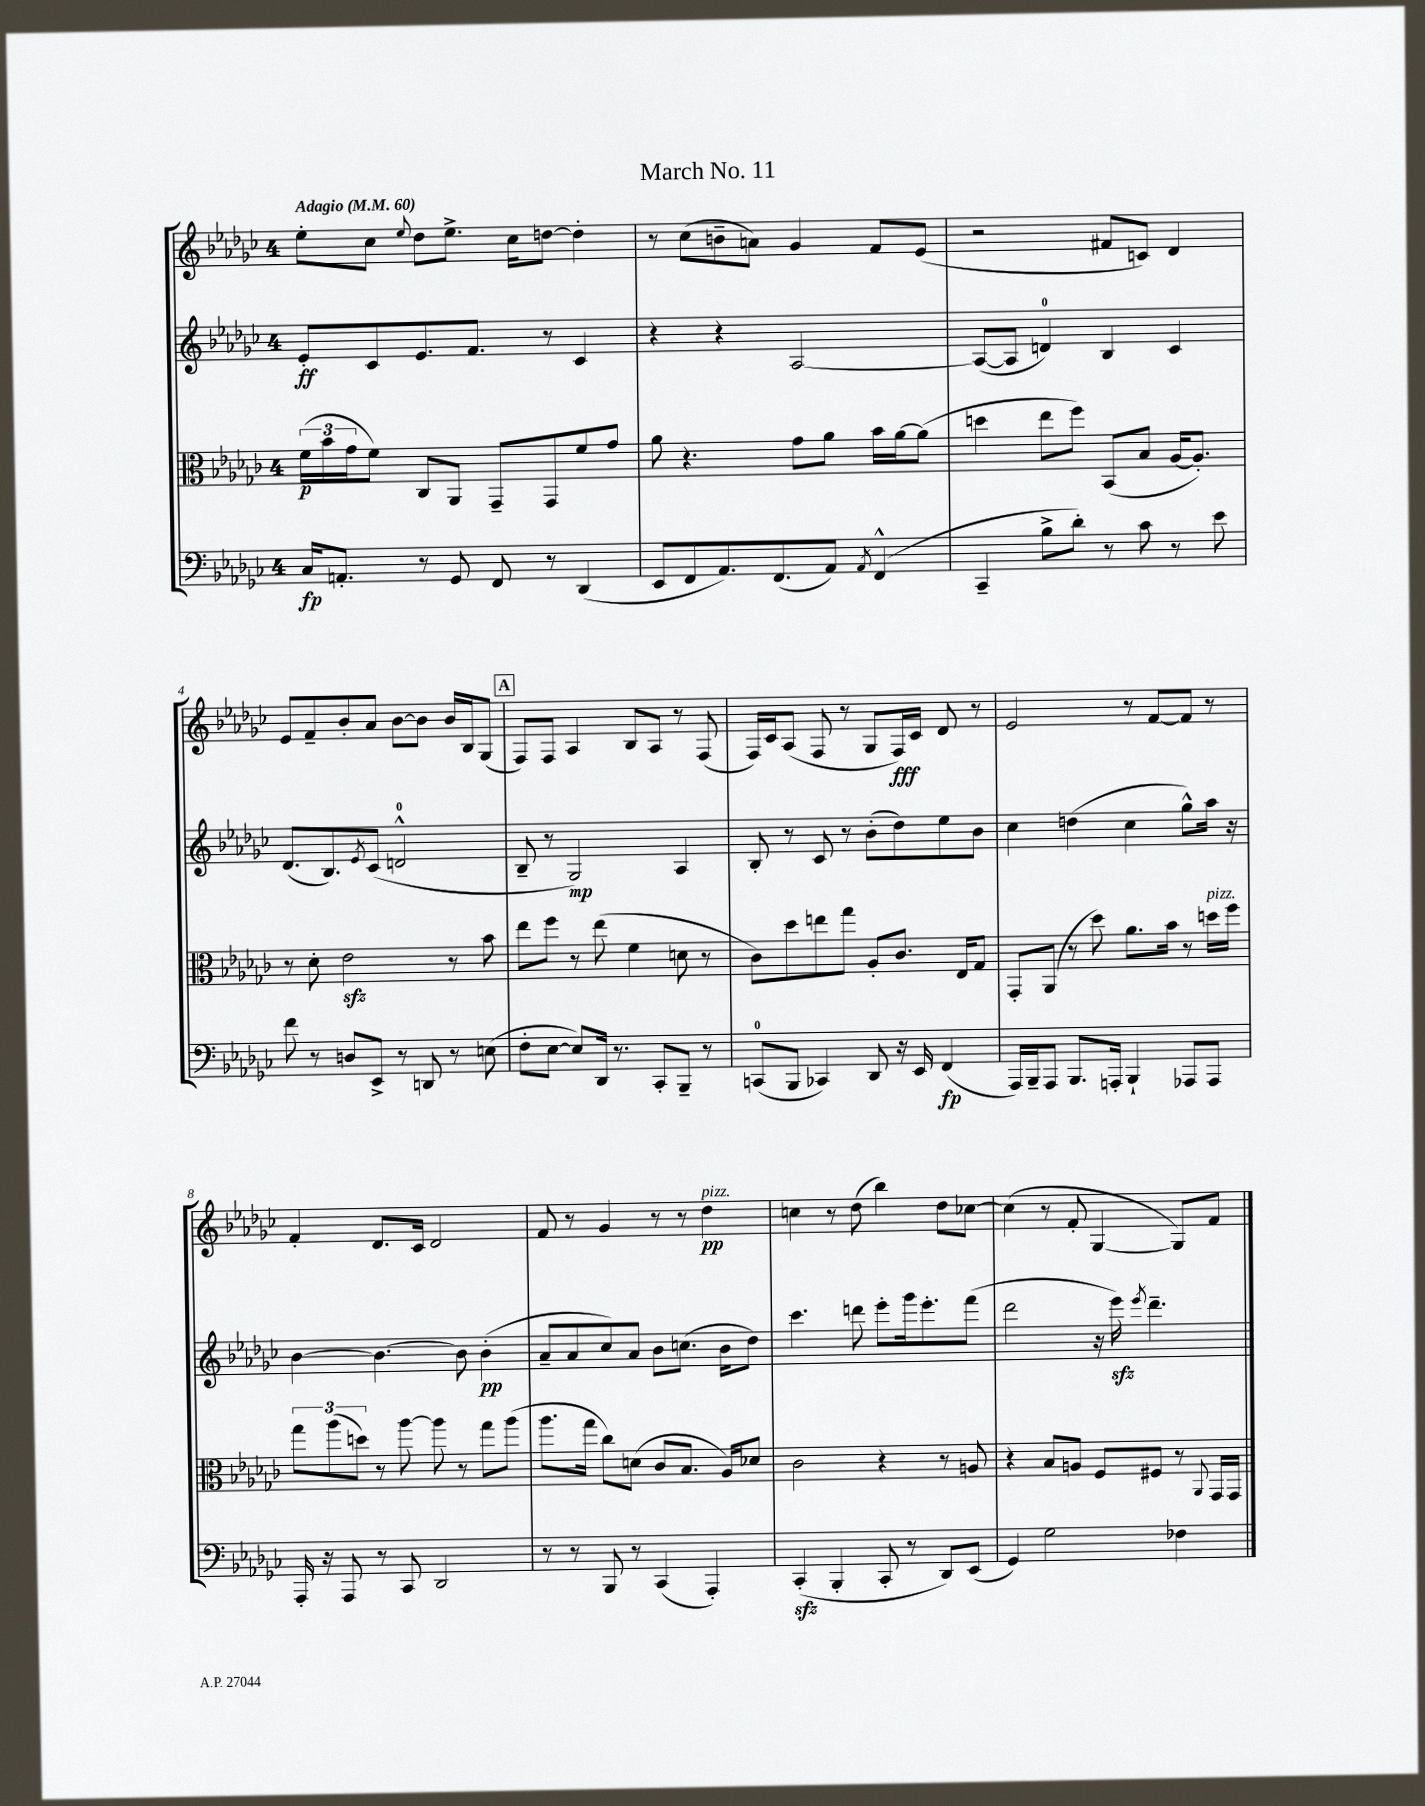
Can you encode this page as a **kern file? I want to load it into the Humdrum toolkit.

**kern	**dynam	**kern	**dynam	**kern	**dynam	**kern	**dynam
*part4	*part4	*part3	*part3	*part2	*part2	*part1	*part1
*staff4	*staff4	*staff3	*staff3	*staff2	*staff2	*staff1	*staff1
*clefF4	*	*clefC3	*	*clefG2	*	*clefG2	*
*k[b-e-a-d-g-c-]	*	*k[b-e-a-d-g-c-]	*	*k[b-e-a-d-g-c-]	*	*k[b-e-a-d-g-c-]	*
*M4/4	*	*M4/4	*	*M4/4	*	*M4/4	*
*MM60	*	*MM60	*	*MM60	*	*MM60	*
=1	=1	=1	=1	=1	=1	=1	=1
!	!	!	!	!	!	!LO:TX:a:B:t=Adagio	!
16C-/KL	fp	(24f\LL	p	8e-'/L	ff	8ee-'\L	.
.	.	24b-\	.	.	.	.	.
8.AAn'/J	.	.	.	.	.	.	.
.	.	24g-\J	.	.	.	.	.
.	.	8f\J)	.	8c-/	.	8cc-\J	.
.	.	.	.	.	.	8qqee-/	.
8r	.	8C-/L	.	8.e-/	.	8dd-\L	.
8GG-/	.	8AA-/J	.	.	.	8.ee-^\J	.
.	.	.	.	8.f/J	.	.	.
8FF/	.	8GG-~/L	.	.	.	.	.
.	.	.	.	.	.	16cc-\KL	.
8r	.	8GG-/	.	8r	.	[8ddn\J	.
(4DD-/	.	8f/	.	4c-/	.	4dd'\]	.
.	.	8g-/J	.	.	.	.	.
=2	=2	=2	=2	=2	=2	=2	=2
8EE-/L	.	8a-\	.	4r	.	8r	.
8FF/	.	4.r	.	.	.	(8cc-\L	.
8.AA-/)	.	.	.	4r	.	8bn~\	.
.	.	.	.	.	.	8an\J)	.
(8.FF/	.	.	.	.	.	.	.
.	.	8g-\L	.	[2A-/	.	4g-/	.
8AA-/J)	.	8a-\J	.	.	.	.	.
8qAA-/	.	.	.	.	.	.	.
(4FF^^/	.	16b-\LL	.	.	.	8f/L	.
.	.	[16a-\J	.	.	.	.	.
.	.	(8a-\J]	.	.	.	(8e-/J	.
=3	=3	=3	=3	=3	=3	=3	=3
4CC-~/	.	4ddn\	.	(8A-/L_	.	2r	.
.	.	.	.	8A-/J]	.	.	.
8B-^\L	.	8ee-\L	.	4dn/)	.	.	.
8d-'\J)	.	8ff\J)	.	.	.	.	.
8r	.	(8BB-/L	.	4B-/	.	8f#X/L	.
8c-\	.	8B-/J	.	.	.	8cn/J)	.
8r	.	[16A-/KL	.	4c-/	.	4d-/	.
.	.	8.A-'/J])	.	.	.	.	.
8e-\	.	.	.	.	.	.	.
!!LO:LB:g=z
=4	=4	=4	=4	=4	=4	=4	=4
8f\	.	8r	.	(8.d-/L	.	8e-/L	.
8r	.	8d-'\	.	.	.	8f~/	.
.	.	.	.	8.B-/)	.	.	.
8Dn/L	.	2e-zz\	.	.	.	8b-'/	.
.	.	.	.	8qe-/	.	.	.
8EE-^/J	.	.	.	(8c-/J	.	8a-/J	.
8r	.	.	.	2dn^^/	.	[8b-\L	.
8DDn/	.	.	.	.	.	8b-\J]	.
8r	.	8r	.	.	.	16b-/LL	.
.	.	.	.	.	.	16B-/J	.
(8En\	.	8b-\	.	.	.	(8G-/J	.
!!LO:REH:place=s1:t=A
=5	=5	=5	=5	=5	=5	=5	=5
8F'\L	.	8ee-\L	.	8B-~/	.	8F/L)	.
[8E-\J	.	8ff\J	.	8r	.	8F/J	.
8E-/L])	.	8r	.	2G-/)	mp	4A-/	.
16DD-/Jk	.	(8ee-\	.	.	.	.	.
8.r	.	.	.	.	.	.	.
.	.	4f\	.	.	.	8B-/L	.
8CC-'/L	.	.	.	.	.	8A-/J	.
8BBB-~/J	.	8dn\	.	4A-/	.	8r	.
8r	.	8r	.	.	.	(8F/	.
=6	=6	=6	=6	=6	=6	=6	=6
(8CCn/L	.	8c-\L)	.	8B-'/	.	16F/LL)	.
.	.	.	.	.	.	16c-/J	.
8BBB-/J	.	8dd-\	.	8r	.	(8A-/J	.
4CC-X/)	.	8een\	.	8c-/	.	8F/	.
.	.	8gg-\J	.	8r	.	8r	.
8DD-/	.	8A-'/L	.	(8b-'\L	.	8G-/L	.
16r	.	8.c-/J	.	8dd-\)	.	16F/L)	fff
16EE-/	.	.	.	.	.	16c-/JJ	.
(4FF/	fp	.	.	8ee-\	.	8d-/	.
.	.	16E-/KL	.	.	.	.	.
.	.	8G-/J	.	8b-\J	.	8r	.
=7	=7	=7	=7	=7	=7	=7	=7
16AAA-/LL)	.	8GG-'/L	.	4cc-\	.	2e-/	.
16BBB-~/J	.	.	.	.	.	.	.
8AAA-/J	.	(8AA-/J	.	.	.	.	.
8.BBB-/L	.	8r	.	(4ddn\	.	.	.
.	.	8dd-\)	.	.	.	.	.
16AAAn'/Jk	.	.	.	.	.	.	.
4BBB-`/	.	8.a-\L	.	4cc-\	.	8r	.
.	.	.	.	.	.	[8f/L	.
.	.	16b-\Jk	.	.	.	.	.
8AAA-X/L	.	8r	.	8gg-^^\L)	.	8f/J]	.
!	!	!LO:TX:a:i:t=pizz.	!	!	!	!	!
8AAA-/J	.	16ddn\LL	.	16aa-\Jk	.	8r	.
.	.	16ff\JJ	.	16r	.	.	.
!!LO:LB:g=z
=8	=8	=8	=8	=8	=8	=8	=8
16AAA-'/	.	12gg-\L	.	[4b-\	.	4f'/	.
16r	.	.	.	.	.	.	.
.	.	(12aa-\	.	.	.	.	.
8AAA-/	.	.	.	.	.	.	.
.	.	12ddn\J)	.	.	.	.	.
8r	.	8r	.	4.b-\_	.	8.d-/L	.
8CC-/	.	[8aa-\	.	.	.	.	.
.	.	.	.	.	.	16c-/Jk	.
2DD-/	.	8aa-\]	.	.	.	2d-/	.
.	.	8r	.	8b-\]	.	.	.
.	.	8gg-\L	.	(4b-'\	pp	.	.
.	.	(8aa-\J	.	.	.	.	.
=9	=9	=9	=9	=9	=9	=9	=9
8r	.	8.aa-\L	.	8a-~/L	.	8f/	.
8r	.	.	.	8a-/	.	8r	.
.	.	16gg-\Jk	.	.	.	.	.
8BBB-/	.	8cc-\L)	.	8cc-/)	.	4g-/	.
8r	.	(8dn\J	.	8a-/J	.	.	.
(4CC-/	.	8c-/L	.	8b-\L	.	8r	.
.	.	8.B-/J	.	(8.ccn\J	.	8r	.
!	!	!	!	!	!	!LO:TX:a:i:t=pizz.	!
4AAA-'/)	.	.	.	.	.	4dd-\	pp
.	.	16A-/KL)	.	16b-\KL	.	.	.
.	.	8d-X/J	.	8dd-\J)	.	.	.
=10	=10	=10	=10	=10	=10	=10	=10
(4CC-zz'/	.	2c-\	.	4.ccc-\	.	4ccn\	.
4BBB-'/	.	.	.	.	.	8r	.
.	.	.	.	8dddn\	.	(8dd-\	.
8CC-'/	.	4r	.	8eee-'\L	.	4bb-\)	.
8r	.	.	.	16ggg-\k	.	.	.
.	.	.	.	8.eee-'\	.	.	.
8DD-/L)	.	8r	.	.	.	8dd-\L	.
(8EE-/J	.	8An/	.	(8fff\J	.	[8cc-X\J	.
=11	=11	=11	=11	=11	=11	=11	=11
4GG-/)	.	4r	.	2ddd-\	.	(4cc-\]	.
2G-\	.	8B-/L	.	.	.	8r	.
.	.	8An/J	.	.	.	8f'/	.
.	.	8F/L	.	16r	.	[4G-/	.
.	.	.	.	16eee-zz\)	.	.	.
.	.	.	.	8qeee-/	.	.	.
.	.	8F#X/J	.	4.ddd-~\	.	.	.
4F-X\	.	8r	.	.	.	8G-/L])	.
.	.	8qqAA-/	.	.	.	.	.
.	.	16GG-/LL	.	.	.	8f/J	.
.	.	16GG-/JJ	.	.	.	.	.
==	==	==	==	==	==	==	==
*-	*-	*-	*-	*-	*-	*-	*-
